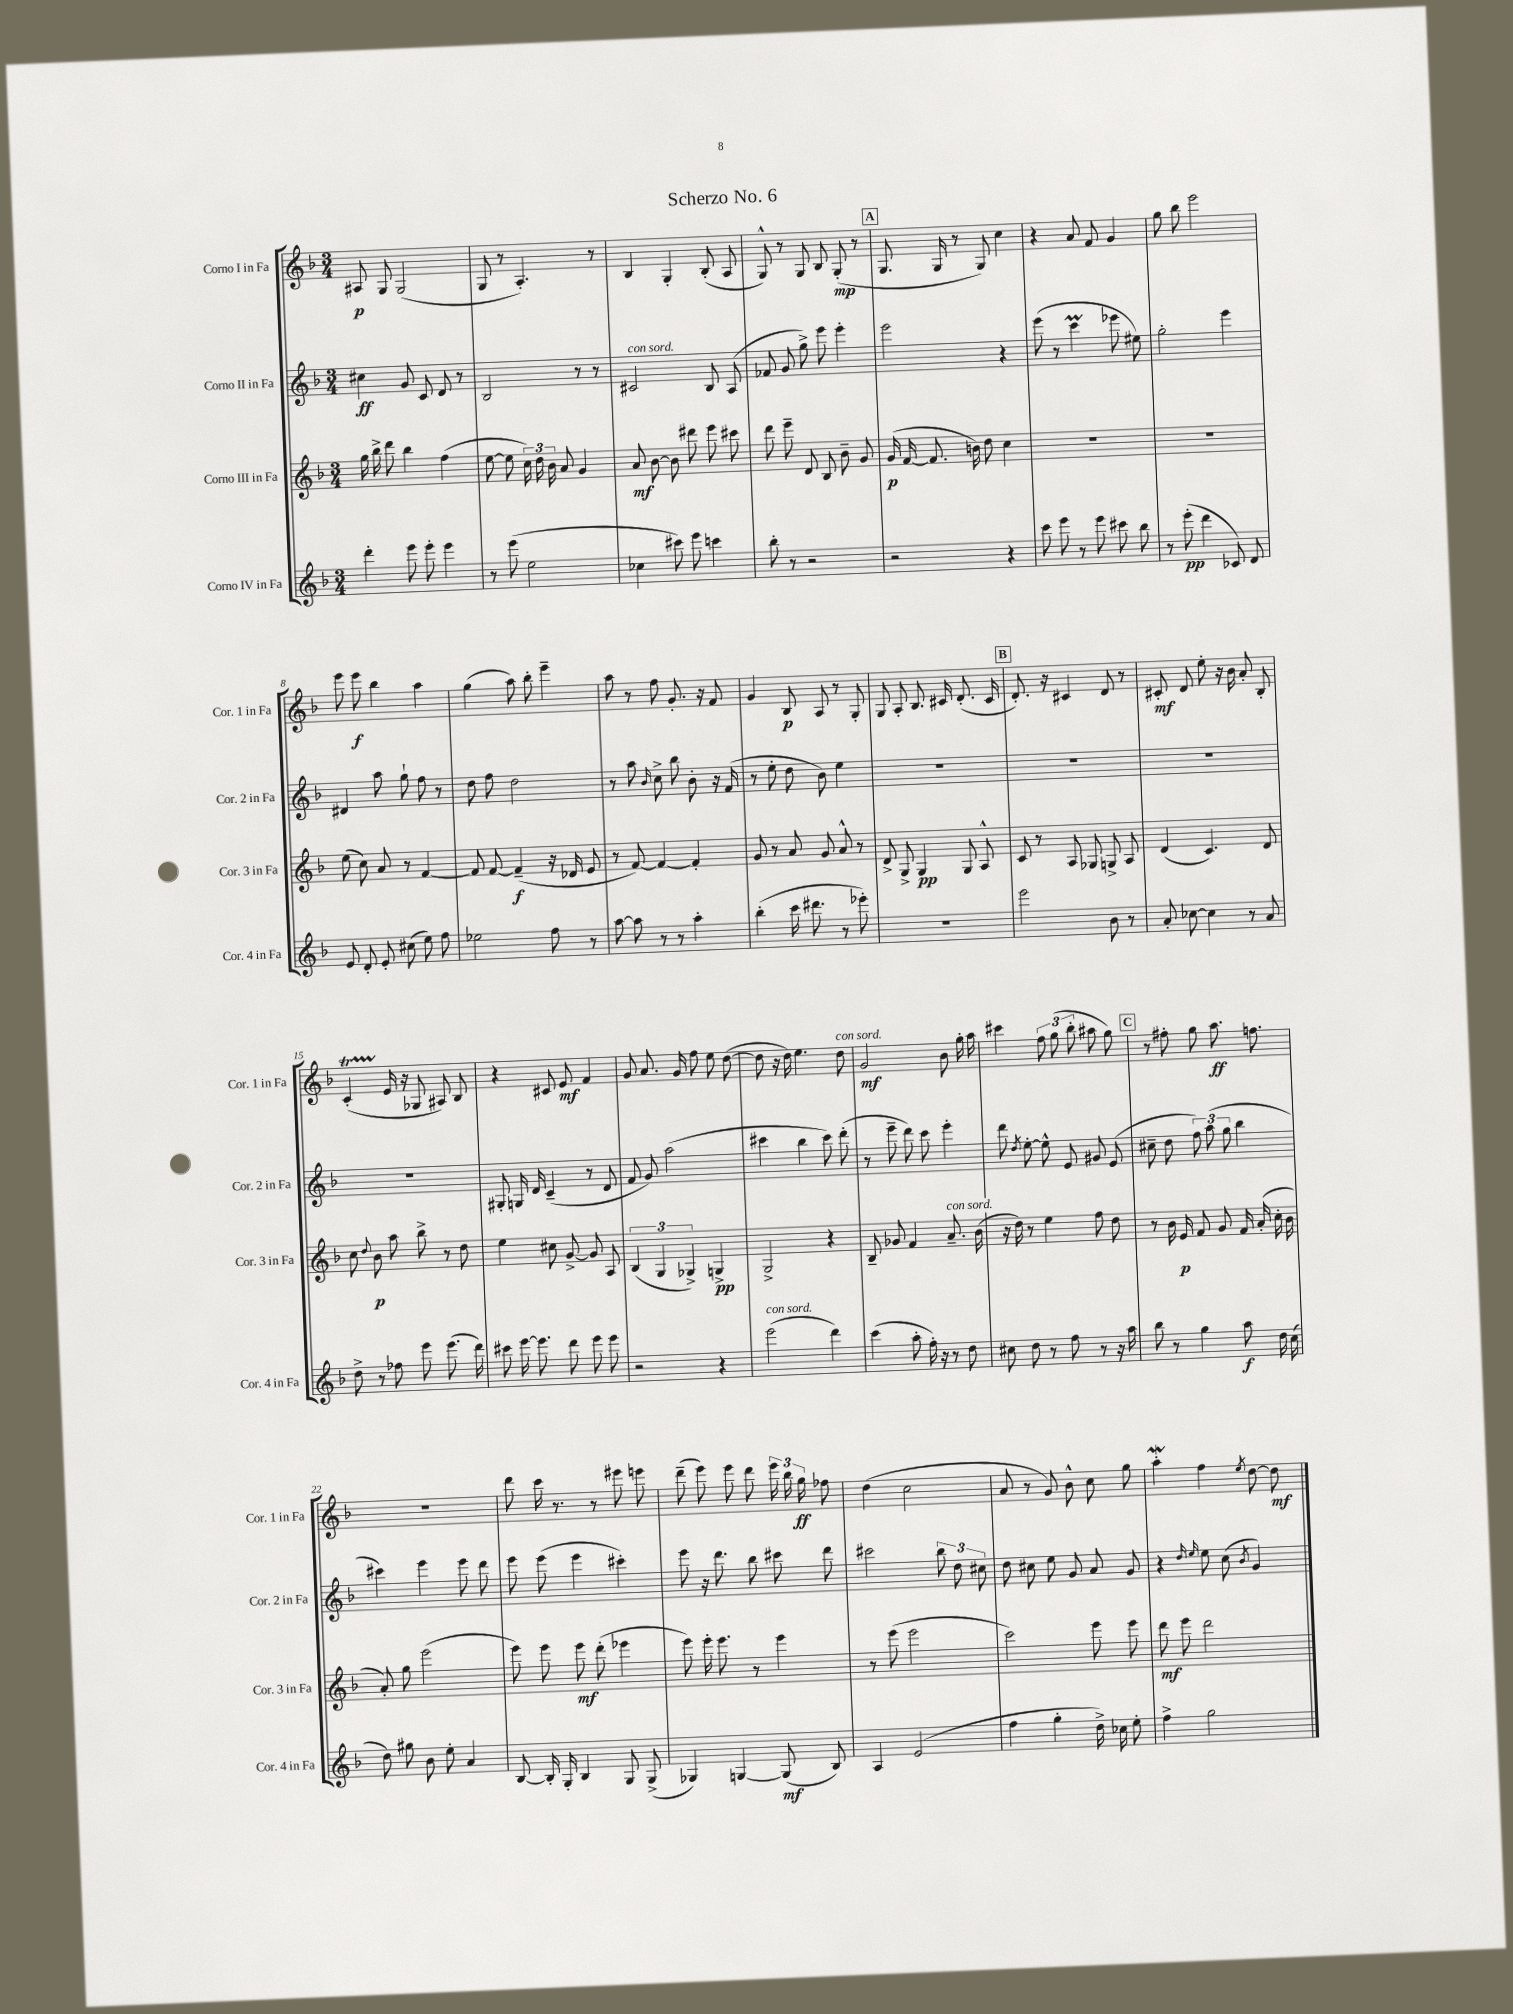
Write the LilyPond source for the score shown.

\header { title = "Scherzo No. 6" }
<<
\new StaffGroup <<
\new Staff = "s0" \with { instrumentName = "Corno I in Fa" shortInstrumentName = "Cor. 1 in Fa" } {
    \clef treble \key f \major \numericTimeSignature \time 3/4
    \autoBeamOff ais8\p g8 g2( |
    g8 r8 a4.-.) r8 |
    bes4 g4-. bes8-.( a8 |
    g8-^) r8 g8 bes8 g8-.\mp( r8 |
    \mark \markup { \box "A" } g8. g16 r8 g8) c''4 |
    r4 a'8 f'8 g'4 |
    g''8 bes''8 e'''2 |
    e'''8 e'''8\f bes''4 a''4 |
    g''4( a''8) bes''8-. e'''4-- |
    a''8 r8 f''8 g'8.-. r16 f'8 |
    g'4 bes8\p a8 r8 g8-. |
    g8 a8-. bes8. cis'16 d'8.-.( cis'16 |
    \mark \markup { \box "B" } d'8.-.) r16 cis'4 d'8 r8 |
    cis'8-.\mf d'8 e''8-. r16 bes'16 a'8-. bes8-. |
    c'4-.\startTrillSpan( e'16\stopTrillSpan r16 ges8 ais8) bes8 |
    r4 cis'8 e'8\mf f'4 |
    g'8 a'8. g'16 f''8 e''8 d''8~( |
    d''8 r16 d''16) e''4. d''8^\markup { \italic "con sord." } |
    g'2\mf bes'8 g''16-. a''16 |
    cis'''4 \tuplet 3/2 { f''8 g''8( bes''8-. } ais''8 g''8) |
    \mark \markup { \box "C" } r8 fis''8-. g''8 a''8.\ff f''8. |
    R2. |
    d'''8 c'''16 r8. r8 eis'''8 e'''8 |
    d'''8--( e'''8) e'''8 d'''8 \tuplet 3/2 { e'''16 bes''16 g''16\ff } fes''8 |
    d''4( c''2 |
    a'8 r8 g'8) bes'8-^ c''8 g''8 |
    a''4-.\mordent f''4 \acciaccatura { e''8 } d''8~ d''8\mf \bar "|." |
}
\new Staff = "s1" \with { instrumentName = "Corno II in Fa" shortInstrumentName = "Cor. 2 in Fa" } {
    \clef treble \key f \major \numericTimeSignature \time 3/4
    \autoBeamOff cis''4\ff g'8 c'8 d'8 r8 |
    bes2 r8 r8 |
    cis'2^\markup { \italic "con sord." } bes8 a8( |
    fes'8 g'8 g''8->) e'''8 e'''4-. |
    \mark \markup { \box "A" } e'''2 r4 |
    e'''8( r8 c'''4\prall ees'''8 eis''8) |
    g''2-. e'''4 |
    dis'4 a''8 g''8-! f''8 r8 |
    d''8 f''8 d''2 |
    r8 a''8 \grace { bes'16 } c''8-> bes''8 bes'8-. r16 f'16( |
    r8 e''8-. d''8 bes'8) e''4 |
    R2. |
    \mark \markup { \box "B" } R2. |
    R2. |
    R2. |
    gis8-. g16 d'16 c'4--( r8 d'8 |
    f'8 g'8) a''2( |
    cis'''4 bes''4 cis'''8) d'''8-.( |
    r8 e'''8-- d'''8) c'''8 e'''4-. |
    d'''8 \acciaccatura { d''8 } e''8~-. e''8-^ e'8 gis'8 e'8( |
    \mark \markup { \box "C" } cis''8-- d''8 \tuplet 3/2 { f''8) a''8( g''8 } bes''4 |
    cis'''4) e'''4 e'''8 d'''8 |
    e'''8 e'''8( e'''4 cis'''4-.) |
    e'''8 r16 d'''8. bes''8 cis'''8 d'''8 |
    cis'''2 \tuplet 3/2 { bes''8 d''8 cis''8 } |
    d''8 cis''8 e''8 g'8 a'8 g'8 |
    r4 \grace { d''16 e''16 } e''8 c''8( \acciaccatura { bes'8 } g'4) \bar "|." |
}
\new Staff = "s2" \with { instrumentName = "Corno III in Fa" shortInstrumentName = "Cor. 3 in Fa" } {
    \clef treble \key f \major \numericTimeSignature \time 3/4
    \autoBeamOff g''16 bes''16-> d'''8 bes''4 f''4( |
    e''8~ e''8 \tuplet 3/2 { c''16) d''16 bes'16 } a'8 g'4 |
    a'8\mf bes'8~ bes'8 dis'''8 e'''8 cis'''8 |
    d'''8 e'''8-- d'8 bes8 bes'8-- g'8 |
    \mark \markup { \box "A" } g'16\p( f'16~ f'8. b'16) d''8 c''4 |
    R2. |
    R2. |
    e''8( c''8) a'8 r8 f'4~ |
    f'8 f'8~ f'4--\f( r16 des'16 e'8 |
    r8 f'8~) f'4~ f'4-. |
    g'8 r8 a'8 g'8 a'8-^ r8 |
    d'8-> g8-> g4\pp g8 a8-^ |
    \mark \markup { \box "B" } c'8 r8 a8 ges8 g8-> a8 |
    d'4( c'4.) d'8 |
    c''8 \appoggiatura { d''8 } bes'8\p a''8 bes''8-> r8 d''8 |
    e''4 cis''8 g'8~-> g'8 a8 |
    \tuplet 3/2 { bes4( g4 ges4->) } g4->\pp |
    g2-> r4 |
    bes8-- ges'8 f'4 a'8.--^\markup { \italic "con sord." } bes'16( |
    r16 d''16) r8 e''4 f''8 d''8 |
    \mark \markup { \box "C" } r8 bes'16 e'16\p f'8 g'8 f'16 a'16-.( c''16-. bes'16 |
    a'8-.) g''8 e'''2( |
    e'''8) e'''8 e'''8\mf d'''8-.( ees'''4 |
    e'''8) e'''16-. e'''8. r8 e'''4 |
    r8 e'''8( e'''2 |
    c'''2) e'''8 e'''8 |
    d'''8\mf e'''8 d'''2 \bar "|." |
}
\new Staff = "s3" \with { instrumentName = "Corno IV in Fa" shortInstrumentName = "Cor. 4 in Fa" } {
    \clef treble \key f \major \numericTimeSignature \time 3/4
    \autoBeamOff d'''4-. e'''8 e'''8-. e'''4 |
    r8 e'''8( e''2 |
    ces''4 cis'''8) e'''8 c'''4 |
    bes''8-. r8 r2 |
    \mark \markup { \box "A" } r2 r4 |
    c'''8 e'''8 r8 e'''8 cis'''8 bes''8 |
    r8 e'''8-.\pp( d'''4 ces'8) d'8 |
    e'8 d'8-. e'8-. cis''8( e''8) f''8 |
    ees''2 f''8 r8 |
    a''8~ a''8 r8 r8 a''4-. |
    bes''4-.( c'''16 dis'''8. r8 ees'''8-.) |
    R2. |
    \mark \markup { \box "B" } e'''2 bes'8 r8 |
    a'8-. ces''8~ ces''4 r8 a'8 |
    d''8-> r8 fes''8 e'''8 e'''8.( d'''16) |
    cis'''8 e'''16~ e'''8. d'''8 e'''8 e'''8 |
    r2 r4 |
    e'''2^\markup { \italic "con sord." }( d'''4) |
    c'''4( a''8-. f''16-.) r16 r8 d''8 |
    cis''8 d''8 r8 f''8 r8 r16 a''16 |
    \mark \markup { \box "C" } bes''8 r8 g''4 a''8\f d''16 c''16( |
    d''8) gis''8 bes'8 e''8-. a'4 |
    bes8~ bes16-. g16-. bes4 g8 g8->( |
    ges4) g4~ g8\mf( bes8) |
    a4 e'2( |
    f''4 g''4-. d''16->) ces''16 e''8-. |
    f''4-> g''2 \bar "|." |
}
>>
>>
